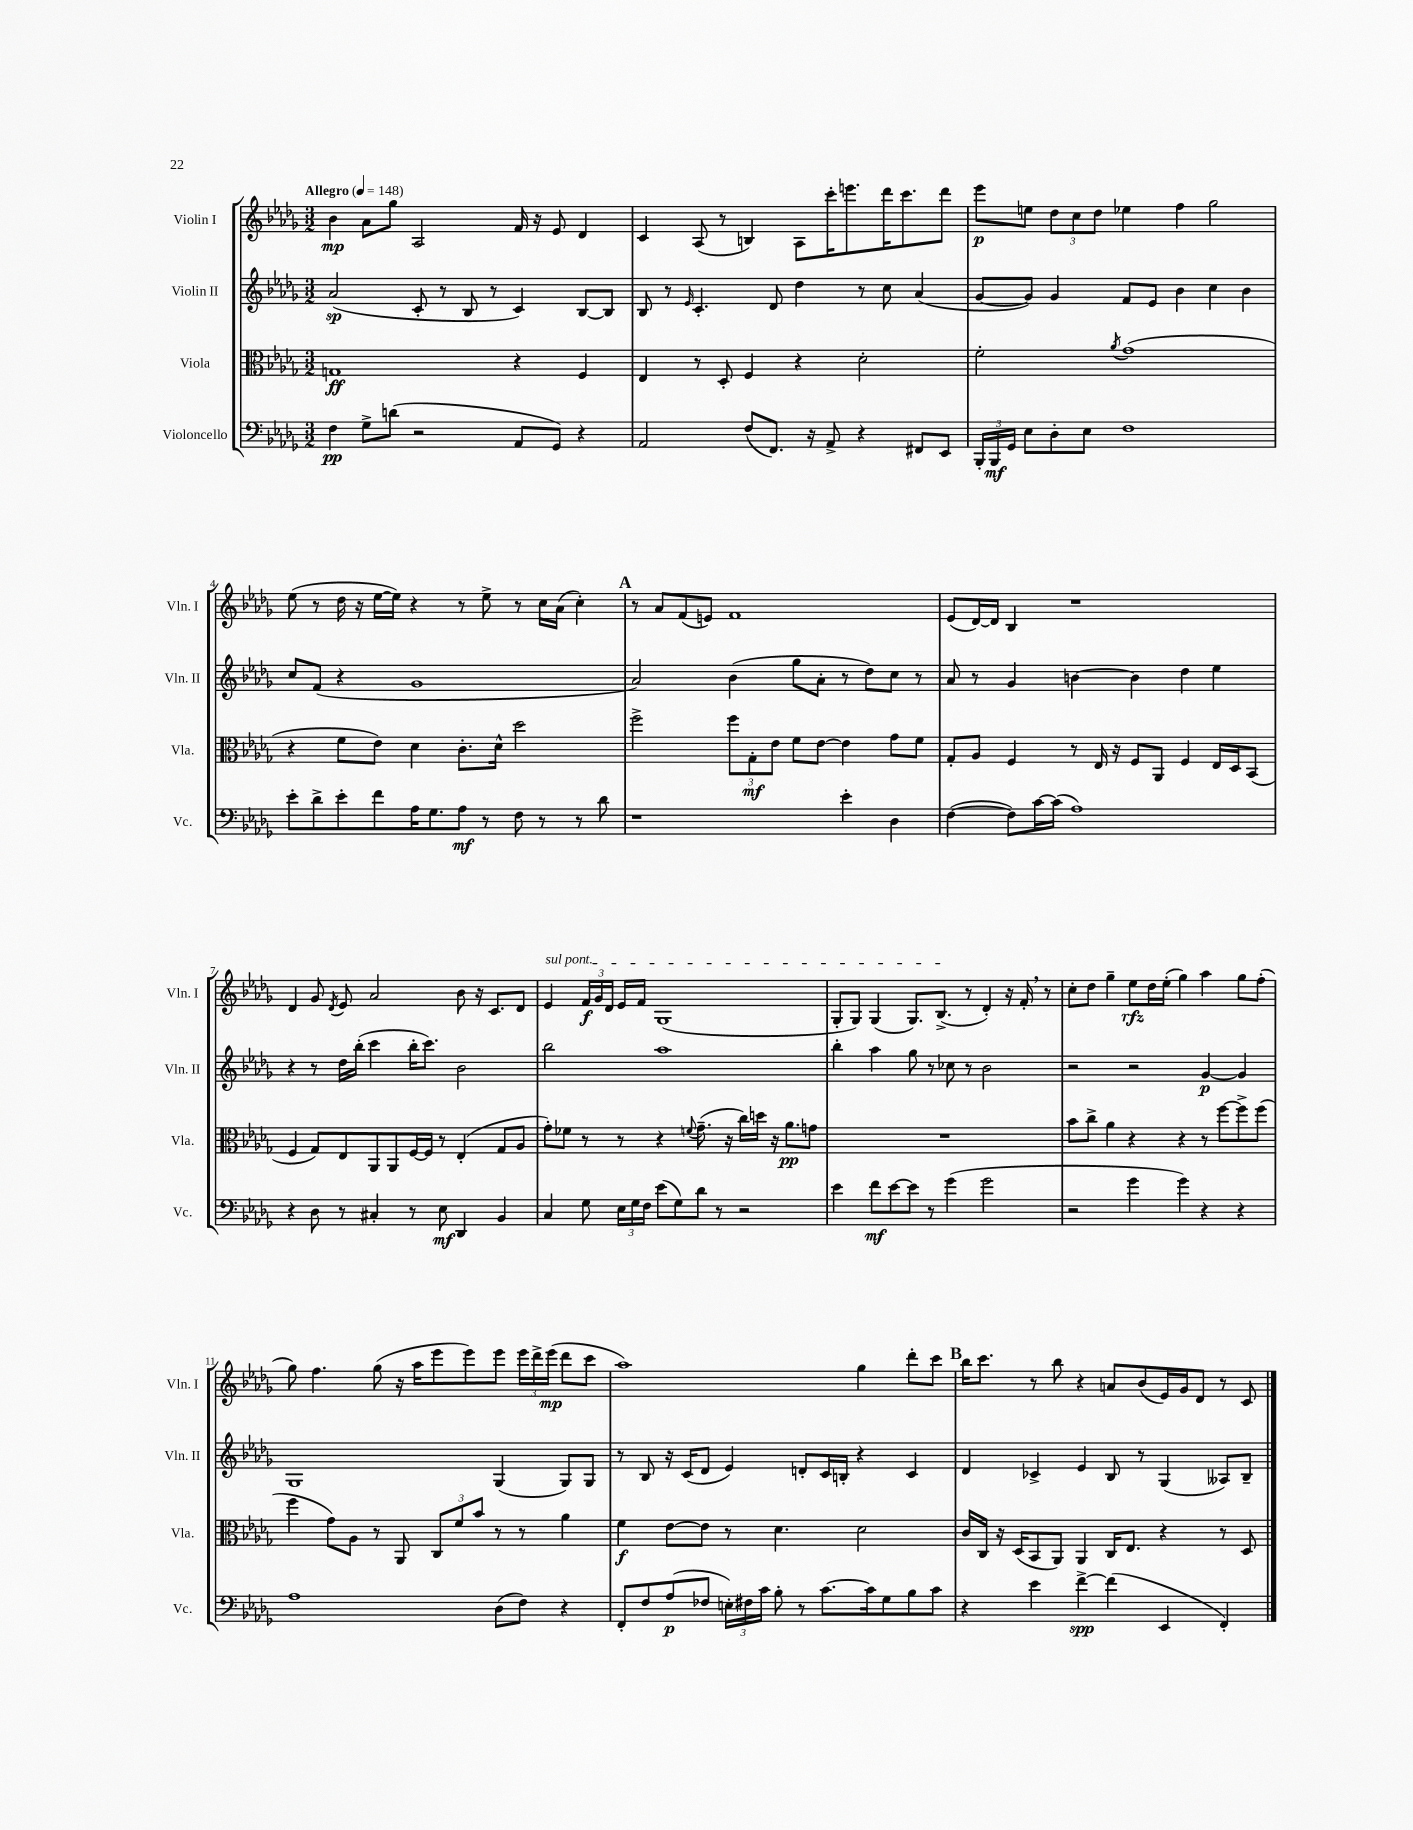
<<
\new StaffGroup <<
\new Staff = "s0" \with { instrumentName = "Violin I" shortInstrumentName = "Vln. I" } {
    \clef treble \key des \major \numericTimeSignature \time 3/2 \tempo "Allegro" 4 = 148
    \autoBeamOff bes'4\mp aes'8[ ges''8] aes2 f'16 r16 ees'8 des'4 |
    c'4 aes8( r8 b4) aes8[ c'''16-. e'''8. des'''16 c'''8. des'''8] |
    ees'''8[\p e''8] \tuplet 3/2 { des''8[ c''8 des''8] } ees''4 f''4 ges''2 |
    ees''8( r8 des''16 r16 ees''16[~ ees''16]) r4 r8 ees''8-> r8 c''16[ aes'16]( c''4-.) |
    \mark \markup { \bold "A" } r8 aes'8[ f'8( e'8]) f'1 |
    ees'8[( des'16~) des'16] bes4 r1 |
    des'4 ges'8 \acciaccatura { des'8 } ees'8 aes'2 bes'8 r16 c'8.[ des'8] |
    \once \override TextSpanner.bound-details.left.text = \markup { \italic "sul pont." } ees'4\startTextSpan \tuplet 3/2 { f'16[\f ges'16 des'16] } ees'16[ f'16] ges1( |
    ges8[-. ges8]) ges4( ges8.[) bes8.]->\stopTextSpan( r8 des'4-.) r16 f'16-. \breathe r8 |
    c''8[-. des''8] ges''4-- ees''8[\rfz des''16 ees''16]-.( ges''4) aes''4 ges''8[ f''8]-.( |
    ges''8) f''4. ges''8( r16 aes''16[ ees'''8 ees'''8) ees'''8] \tuplet 3/2 { ees'''16[ des'''16-> ees'''16]\mp( } des'''8[ c'''8] |
    aes''1) ges''4 des'''8[-. c'''8] |
    \mark \markup { \bold "B" } bes''16[ c'''8.] r8 bes''8 r4 a'8[ bes'8( ees'16) ges'16 des'8] r8 c'8 \bar "|." |
}
\new Staff = "s1" \with { instrumentName = "Violin II" shortInstrumentName = "Vln. II" } {
    \clef treble \key des \major \numericTimeSignature \time 3/2
    \autoBeamOff aes'2\sp( c'8-. r8 bes8 r8 c'4) bes8[~ bes8] |
    bes8 r8 \grace { ees'16 } c'4.-. des'8 des''4 r8 c''8 aes'4( |
    ges'8[~ ges'8]) ges'4 f'8[ ees'8] bes'4 c''4 bes'4 |
    c''8[ f'8]( r4 ges'1 |
    \mark \markup { \bold "A" } aes'2) bes'4( ges''8[ aes'8]-. r8 des''8[) c''8] r8 |
    aes'8 r8 ges'4 b'4~ b'4 des''4 ees''4 |
    r4 r8 des''16[ bes''16]-.( c'''4 bes''16[-. c'''8.]) bes'2 |
    bes''2 aes''1 |
    bes''4-. aes''4 ges''8 r8 ces''8 r8 bes'2 |
    r2 r2 ges'4~\p ges'4 |
    ges1 ges4( ges8[) ges8] |
    r8 bes8 r16 c'16[( des'8] ees'4) d'8[-. c'16 b16]-. r4 c'4 |
    \mark \markup { \bold "B" } des'4 ces'4-> ees'4 bes8 r8 ges4( aeses8[) bes8]-- \bar "|." |
}
\new Staff = "s2" \with { instrumentName = "Viola" shortInstrumentName = "Vla." } {
    \clef alto \key des \major \numericTimeSignature \time 3/2
    \autoBeamOff g1\ff r4 f4 |
    ees4 r8 des8-. f4 r4 des'2-. |
    f'2-. \acciaccatura { aes'8 } ges'1( |
    r4 f'8[ ees'8]) des'4 c'8.[-. des'16]-^ des''2 |
    \mark \markup { \bold "A" } f''2-> \tuplet 3/2 { f''8[ ges8-.\mf ees'8] } f'8[ ees'8]~ ees'4 ges'8[ f'8] |
    ges8[-. aes8] f4 r8 ees16 r16 f8[ aes,8] f4 ees16[ des16 bes,8]( |
    f4 ges8[) ees8 aes,8 aes,8 f16~ f16] r8 ees4-.( ges8[ aes8] |
    ges'8[-.) fes'8] r8 r8 r4 \appoggiatura { f'8 } ges'8.--( r16 c''16[) d''16] r16 aes'8.[\pp g'8] |
    R1. |
    bes'8[ c''8]-> aes'4 r4 r4 r8 f''8[~ f''8-> f''8]( |
    f''4 ges'8[) aes8] r8 aes,8 \tuplet 3/2 { c8[ f'8 bes'8] } r8 r8 aes'4 |
    f'4\f ees'8[~ ees'8] r8 des'4. des'2 |
    \mark \markup { \bold "B" } c'16[ c16] r16 des16[( bes,8 aes,8]) aes,4 c16[ ees8.] r4 r8 des8 \bar "|." |
}
\new Staff = "s3" \with { instrumentName = "Violoncello" shortInstrumentName = "Vc." } {
    \clef bass \key des \major \numericTimeSignature \time 3/2
    \autoBeamOff f4\pp ges8[-> d'8]( r2 aes,8[ ges,8]) r4 |
    aes,2 f8[( f,8.]) r16 aes,8-> r4 fis,8[ ees,8] |
    \tuplet 3/2 { bes,,16[-. bes,,16\mf ges,16] } ees8[ des8-. ees8] f1 |
    ees'8[-. des'8-> ees'8-. f'8 aes16 ges8. aes8]\mf r8 f8 r8 r8 des'8 |
    \mark \markup { \bold "A" } r1 ees'4-. des4 |
    f4~( f8[) c'16~ c'16]( aes1) |
    r4 des8 r8 cis4-. r8 ees8\mf des,4 bes,4 |
    c4 ges8 \tuplet 3/2 { ees16[ ges16 f16] } ees'8[( ges8) des'8] r8 r2 |
    ees'4 f'8[\mf ees'8~ ees'8] r8 ges'4( ges'2 |
    r2 ges'4 ges'4) r4 r4 |
    aes1 des8[( f8]) r4 |
    f,8[-. f8 aes8\p( fes8] \tuplet 3/2 { e16[-.) fis16 c'16] } bes8-. r8 c'8.[~ c'16 ges8 bes8 c'8] |
    \mark \markup { \bold "B" } r4 ees'4 f'4~->\spp f'4( ees,4 f,4-.) \bar "|." |
}
>>
>>
